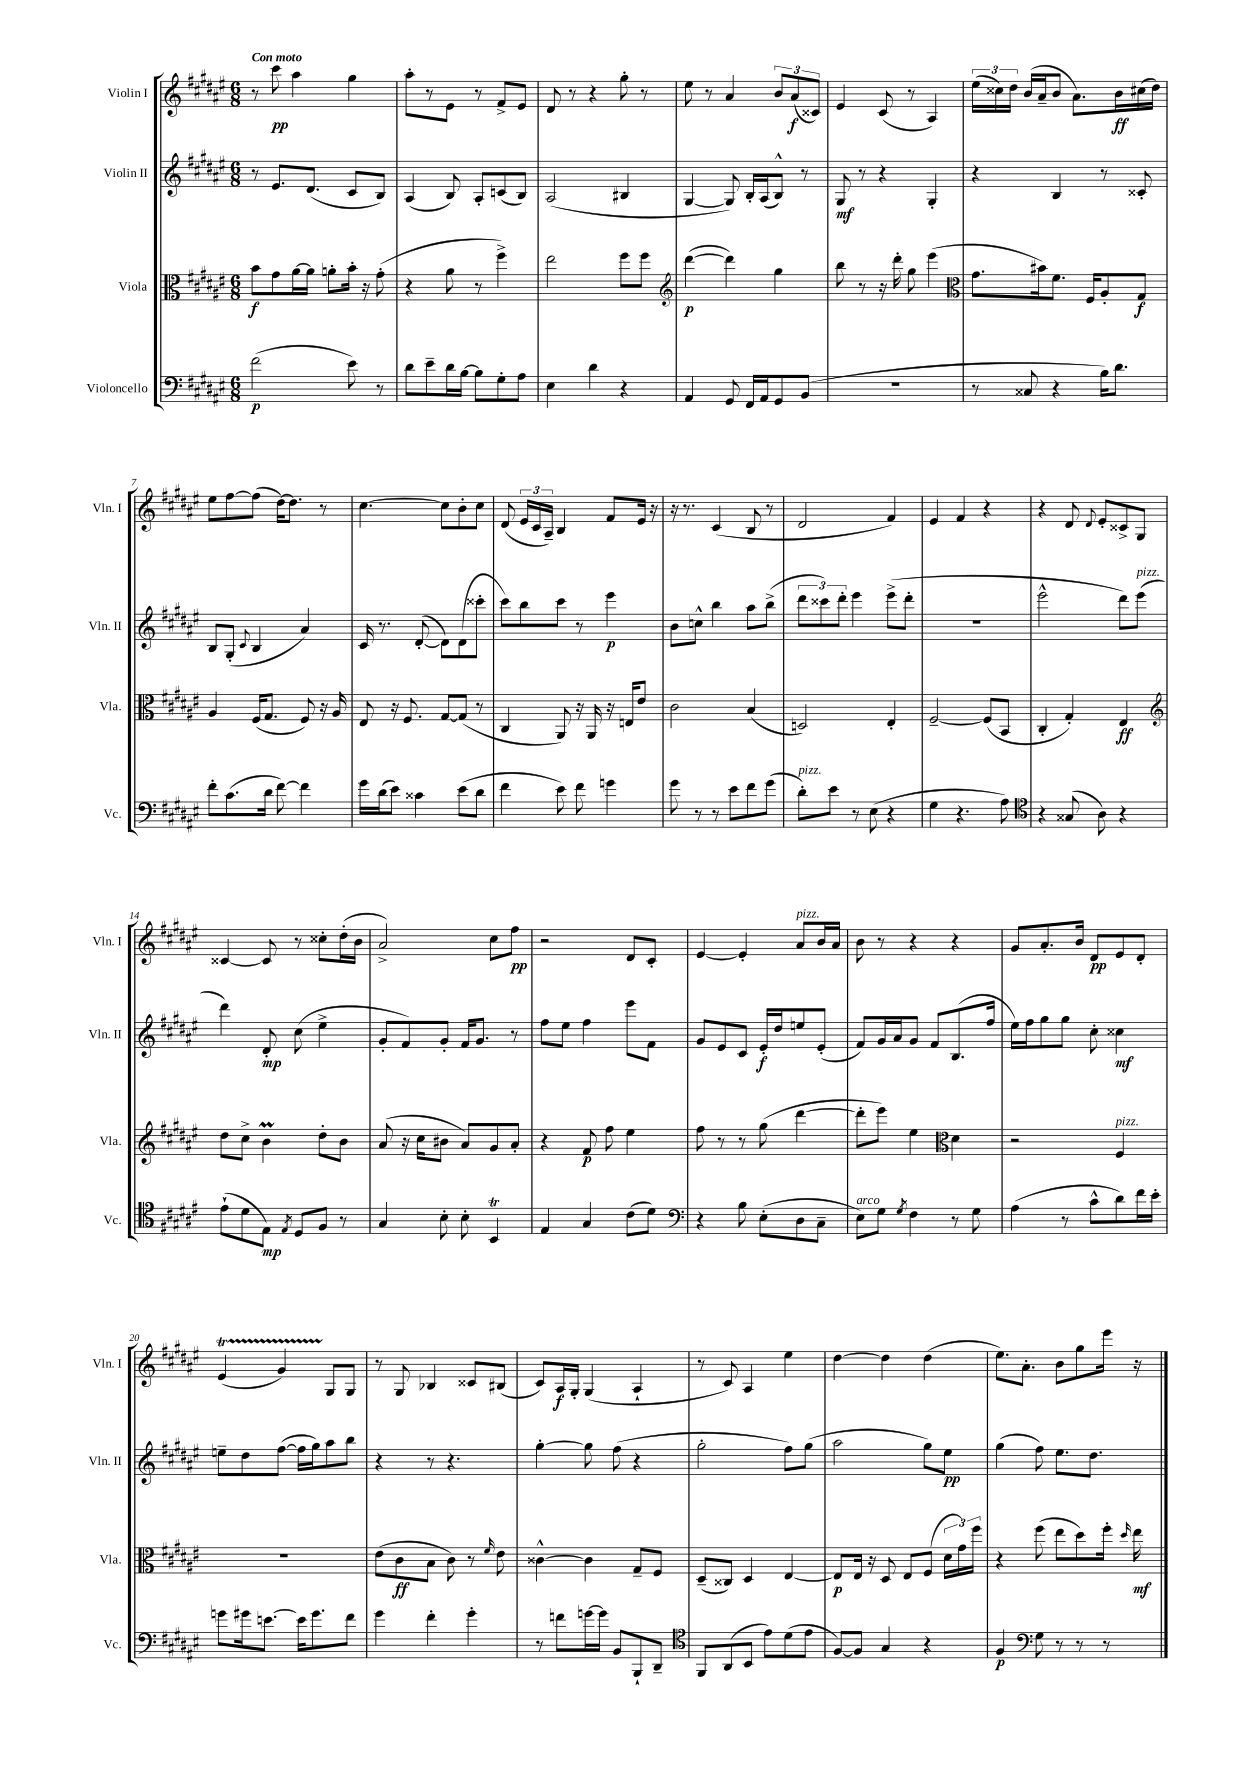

**kern	**dynam	**kern	**dynam	**kern	**dynam	**kern	**dynam
*part4	*part4	*part3	*part3	*part2	*part2	*part1	*part1
*staff4	*staff4	*staff3	*staff3	*staff2	*staff2	*staff1	*staff1
*I"Violoncello	*	*I"Viola	*	*I"Violin II	*	*I"Violin I	*
*I'Vc.	*	*I'Vla.	*	*I'Vln. II	*	*I'Vln. I	*
*clefF4	*	*clefC3	*	*clefG2	*	*clefG2	*
*k[f#c#g#d#a#e#]	*	*k[f#c#g#d#a#e#]	*	*k[f#c#g#d#a#e#]	*	*k[f#c#g#d#a#e#]	*
*M6/8	*	*M6/8	*	*M6/8	*	*M6/8	*
=1	=1	=1	=1	=1	=1	=1	=1
!	!	!	!	!	!	!LO:TX:a:B:t=Con moto	!
(2f#\	p	8b\L	f	8r	.	8r	.
.	.	8g#\	.	8.e#/L	.	8ccc#\	pp
.	.	[16a#\L	.	.	.	4aa#\	.
.	.	16a#\JJ]	.	(8.d#/J	.	.	.
.	.	8an'\L	.	.	.	.	.
8e#\)	.	16b'\Jk	.	8c#/L	.	4gg#\	.
.	.	16r	.	.	.	.	.
8r	.	(8g#'\	.	8B/J)	.	.	.
=2	=2	=2	=2	=2	=2	=2	=2
8d#\L	.	4r	.	(4A#/	.	8aa#'\L	.
8e#~\	.	.	.	.	.	8r	.
16d#\L	.	8a#\	.	8B/)	.	8e#\J	.
[16B\JJ	.	.	.	.	.	.	.
8B\L]	.	8r	.	8A#'/L	.	8r	.
8G#'\	.	4ff#^\)	.	(8cn/	.	8f#^/L	.
8A#\J	.	.	.	8B/J)	.	8e#/J	.
=3	=3	=3	=3	=3	=3	=3	=3
4E#\	.	2ee#\	.	(2A#/	.	8d#/	.
.	.	.	.	.	.	8r	.
4d#\	.	.	.	.	.	4r	.
4r	.	8ff#\L	.	4B#X/	.	8gg#'\	.
.	.	8ff#\J	.	.	.	8r	.
=4	=4	=4	=4	=4	=4	=4	=4
*	*	*clefG2	*	*	*	*	*
4AA#/	.	([4ddd#\	p	[4G#/	.	8ee#\	.
.	.	.	.	.	.	8r	.
8GG#/	.	4ddd#\])	.	8G#/])	.	4a#/	.
16FF#/LL	.	.	.	16B'/LL	.	.	.
16AA#/J	.	.	.	(16A#/J	.	.	.
8GG#/	.	4gg#\	.	8B^^/J)	.	12b/L	.
.	.	.	.	.	.	(12a#/	f
(8BB/J	.	.	.	8r	.	.	.
.	.	.	.	.	.	12c##X/J)	.
=5	=5	=5	=5	=5	=5	=5	=5
2.r	.	8bb\	.	8G#/	mf	4e#/	.
.	.	8r	.	8r	.	.	.
.	.	16r	.	4r	.	(8c#/	.
.	.	16ddd#'\	.	.	.	.	.
.	.	8gg#\	.	.	.	8r	.
.	.	(4eee#\	.	4G#'/	.	4A#/)	.
=6	=6	=6	=6	=6	=6	=6	=6
*	*	*clefC3	*	*	*	*	*
8r	.	8.g#\L	.	4r	.	(24ee#\LL	.
.	.	.	.	.	.	24cc##X\)	.
.	.	.	.	.	.	24dd#\JJ	.
8C##X/	.	.	.	.	.	(16b/LL	.
.	.	16b#X\k)	.	.	.	16a#~/J	.
4r	.	8.f#\J	.	4B/	.	8b/J	.
.	.	.	.	.	.	8.a#\L)	.
.	.	16F#/KL	.	.	.	.	.
16B\KL)	.	8A#'/	.	8r	.	.	.
8.d#\J	.	.	.	.	.	16b\L	ff
.	.	8G#/J	f	8c##X'/	.	(16cc#X\	.
.	.	.	.	.	.	16dd#\JJ)	.
!!LO:LB:g=z
=7	=7	=7	=7	=7	=7	=7	=7
8f#'\L	.	4A#/	.	8B/L	.	8ee#\L	.
(8.c#\	.	.	.	(8G#'/J	.	[8ff#\	.
.	.	.	.	8qqc#/	.	.	.
.	.	(16F#/KL	.	4B/	.	(8ff#\J]	.
16d#\Jk	.	8.G#/J	.	.	.	.	.
[8f#\)	.	.	.	.	.	[16dd#\KL)	.
.	.	.	.	.	.	8.dd#\J]	.
4f#\]	.	8F#/)	.	4a#/)	.	.	.
.	.	16r	.	.	.	8r	.
.	.	16A#/	.	.	.	.	.
=8	=8	=8	=8	=8	=8	=8	=8
16g#\LL	.	8E#/	.	16c#/	.	[4.cc#\	.
(16d#\J	.	.	.	8.r	.	.	.
8e#\J)	.	16r	.	.	.	.	.
.	.	8.F#/	.	.	.	.	.
4c##X\	.	.	.	([8d#'/	.	.	.
.	.	[8G#/L	.	8d#\L])	.	8cc#\L]	.
(8e#\L	.	(8G#/J]	.	(8d#\	.	8b'\	.
8d#\J	.	8r	.	8ccc##X'\J	.	8cc#\J	.
=9	=9	=9	=9	=9	=9	=9	=9
4f#\	.	4C#/	.	8ccc#\L)	.	(8d#/	.
.	.	.	.	8bb\	.	24e#/LL	.
.	.	.	.	.	.	24c#/	.
.	.	.	.	.	.	24A#~/JJ)	.
8e#\)	.	8AA#/)	.	8ccc#\J	.	4B/	.
8f#\	.	16r	.	8r	.	.	.
.	.	16AA#/	.	.	.	.	.
4gn\	.	16r	.	4eee#\	p	8f#/L	.
.	.	16En/KL	.	.	.	.	.
.	.	8e#/J	.	.	.	16e#/Jk	.
.	.	.	.	.	.	16r	.
=10	=10	=10	=10	=10	=10	=10	=10
8g#\	.	2c#\	.	8b\L	.	16r	.
.	.	.	.	.	.	8.r	.
8r	.	.	.	8ccn^^\J	.	.	.
8r	.	.	.	4bb\	.	(4c#/	.
8e#\L	.	.	.	.	.	.	.
8f#\	.	(4B/	.	8aa#\L	.	8B/	.
(8g#\J	.	.	.	(8bb^\J	.	8r	.
=11	=11	=11	=11	=11	=11	=11	=11
!LO:TX:a:i:t=pizz.	!	!	!	!	!	!	!
8d#'\L)	.	2Dn/)	.	12ddd#\L	.	2d#/	.
.	.	.	.	12ccc##X\)	.	.	.
8e#\J	.	.	.	.	.	.	.
.	.	.	.	12ddd#'\J	.	.	.
8r	.	.	.	4eee#\	.	.	.
(8E#\	.	.	.	.	.	.	.
4r	.	4E#'/	.	(8eee#^\L	.	4f#/)	.
.	.	.	.	8ddd#'\J	.	.	.
=12	=12	=12	=12	=12	=12	=12	=12
4G#\	.	[2F#~/	.	2.r	.	4e#/	.
4.r	.	.	.	.	.	4f#/	.
.	.	(8F#/L]	.	.	.	4r	.
8A#\)	.	8BB/J	.	.	.	.	.
=13	=13	=13	=13	=13	=13	=13	=13
*clefC4	*	*	*	*	*	*	*
4r	.	4C#'/	.	2eee#^^\	.	4r	.
(8G##X/	.	4G#'/)	.	.	.	8d#/	.
.	.	.	.	.	.	8qqd#/	.
8A#\)	.	.	.	.	.	8e#'/L	.
4r	.	4E#/	ff	8ddd#\L)	.	8c##X^/	.
!	!	!	!	!LO:TX:a:i:t=pizz.	!	!	!
.	.	.	.	(8eee#\J	.	8G#/J	.
!!LO:LB:g=z
=14	=14	=14	=14	=14	=14	=14	=14
*	*	*clefG2	*	*	*	*	*
(8e#`\L	.	8dd#\L	.	4ddd#\)	.	[4c##X/	.
8d#\	.	8cc#^\J	.	.	.	.	.
8E#\J)	mp	4bM\	.	8d#'/	mp	8c##/]	.
8qE#/	.	.	.	.	.	.	.
8D#/L	.	.	.	(8cc#\	.	8r	.
8F#/J	.	8dd#'\L	.	4ee#^\	.	8cc##X'\L	.
8r	.	8b\J	.	.	.	(16dd#'\L	.
.	.	.	.	.	.	16b\JJ	.
=15	=15	=15	=15	=15	=15	=15	=15
4G#/	.	(8a#/	.	8g#'/L	.	2a#^/)	.
.	.	16r	.	8f#/)	.	.	.
.	.	16cc#\KL	.	.	.	.	.
8B'\	.	8b#X\J	.	8g#'/J	.	.	.
8B'\	.	8a#/L)	.	16f#/KL	.	.	.
.	.	.	.	8.g#/J	.	.	.
4BBT/	.	8g#/	.	.	.	8cc#\L	.
.	.	8a#'/J	.	8r	.	8ff#\J	pp
=16	=16	=16	=16	=16	=16	=16	=16
4E#/	.	4r	.	8ff#\L	.	2r	.
.	.	.	.	8ee#\J	.	.	.
4G#/	.	8f#/	p	4ff#\	.	.	.
.	.	8ff#\	.	.	.	.	.
(8c#\L	.	4ee#\	.	8eee#\L	.	8d#/L	.
8d#\J)	.	.	.	8f#\J	.	8c#'/J	.
=17	=17	=17	=17	=17	=17	=17	=17
*clefF4	*	*	*	*	*	*	*
4r	.	8ff#\	.	8g#/L	.	[4e#/	.
.	.	8r	.	8e#/	.	.	.
8B\	.	8r	.	8c#/J	.	4e#'/]	.
(8E#'\L	.	(8gg#\	.	16e#'/LL	f	.	.
.	.	.	.	16dd#/J	.	.	.
!	!	!	!	!	!	!LO:TX:a:i:t=pizz.	!
8D#\	.	[4ddd#\	.	8een/	.	8a#/L	.
8C#~\J	.	.	.	(8e#'/J	.	16b/L	.
.	.	.	.	.	.	16a#/JJ	.
=18	=18	=18	=18	=18	=18	=18	=18
!LO:TX:a:i:t=arco	!	!	!	!	!	!	!
8E#\L)	.	8ddd#'\L]	.	8f#/L)	.	8b\	.
8G#\J	.	8eee#\J)	.	16g#/L	.	8r	.
.	.	.	.	16a#/J	.	.	.
8qG#/	.	.	.	.	.	.	.
4F#\	.	4ee#\	.	8g#/J	.	4r	.
.	.	.	.	8f#/L	.	.	.
*	*	*clefC3	*	*	*	*	*
8r	.	4d#\	.	(8.B/	.	4r	.
8G#\	.	.	.	.	.	.	.
.	.	.	.	16ff#/Jk	.	.	.
=19	=19	=19	=19	=19	=19	=19	=19
(4A#\	.	2r	.	16ee#\LL)	.	8g#/L	.
.	.	.	.	16ff#\J	.	.	.
.	.	.	.	8gg#\	.	8.a#'/	.
8r	.	.	.	8gg#\J	.	.	.
.	.	.	.	.	.	16b/Jk	.
8c#^^\L	.	.	.	8cc#'\	.	8d#/L	pp
!	!	!LO:TX:a:i:t=pizz.	!	!	!	!	!
8d#\)	.	4F#/	.	4cc##X\	mf	8e#/	.
16f#\L	.	.	.	.	.	8d#'/J	.
16e#'\JJ	.	.	.	.	.	.	.
!!LO:LB:g=z
=20	=20	=20	=20	=20	=20	=20	=20
8gn\L	.	2.r	.	8een~\L	.	(4e#t/	.
16g#X\k	.	.	.	8dd#\	.	.	.
[8.en\J	.	.	.	.	.	.	.
.	.	.	.	([8ff#\J	.	4g#TTT/)	.
16e\KL]	.	.	.	16ff#\LL]	.	.	.
8.g#\	.	.	.	16gg#\J)	.	.	.
.	.	.	.	8aa#\	.	8G#/L	.
8f#\J	.	.	.	8bb\J	.	8G#/J	.
=21	=21	=21	=21	=21	=21	=21	=21
4g#\	.	(8e#\L	.	4r	.	8r	.
.	.	8c#\	ff	.	.	8G#/	.
4f#'\	.	8B\J	.	8r	.	4B-X/	.
.	.	8c#\)	.	4.r	.	.	.
4g#'\	.	8r	.	.	.	8c##X/L	.
.	.	16qqf#/	.	.	.	.	.
.	.	8e#\	.	.	.	(8B#X/J	.
=22	=22	=22	=22	=22	=22	=22	=22
8r	.	[4c##X^^\	.	[4gg#'\	.	8c#/L)	.
8fn\L	.	.	.	.	.	16A#/L	f
.	.	.	.	.	.	16G#'/JJ	.
[16gn\L	.	4c##\]	.	8gg#\]	.	(4G#/	.
16g\JJ]	.	.	.	.	.	.	.
8BB/L	.	.	.	(8ff#\	.	.	.
8BBB`/	.	8G#~/L	.	4r	.	4A#`/	.
8DD#~/J	.	8F#/J	.	.	.	.	.
=23	=23	=23	=23	=23	=23	=23	=23
*clefC4	*	*	*	*	*	*	*
8FF#/L	.	(8D#~/L	.	2gg#'\	.	8r	.
(8AA#/	.	8C##X/J)	.	.	.	8c#/)	.
8BB/J	.	4D#/	.	.	.	4A#/	.
8e#\L)	.	.	.	.	.	.	.
(8d#\	.	[4E#/	.	8ff#\L)	.	4ee#\	.
8e#\J	.	.	.	(8gg#\J	.	.	.
=24	=24	=24	=24	=24	=24	=24	=24
[8F#/L)	.	8E#/L]	p	2aa#\	.	[4dd#\	.
8F#/J]	.	16E#/Jk	.	.	.	.	.
.	.	16r	.	.	.	.	.
4G#/	.	8D#/	.	.	.	4dd#\]	.
.	.	8E#/L	.	.	.	.	.
4r	.	(8F#/J	.	8gg#\L)	.	(4dd#\	.
.	.	24d#\LL	.	8ee#\J	pp	.	.
.	.	24g#\)	.	.	.	.	.
.	.	24ff#\JJ	.	.	.	.	.
=25	=25	=25	=25	=25	=25	=25	=25
4F#/	p	4r	.	(4gg#\	.	8.ee#\L)	.
.	.	.	.	.	.	8.a#'\J	.
*clefF4	*	*	*	*	*	*	*
8G#\	.	(8ff#\	.	8ff#\)	.	.	.
8r	.	8ee#\L	.	8.ee#\L	.	8b\L	.
8r	.	8dd#\)	.	.	.	8gg#\	.
.	.	.	.	8.dd#\J	.	.	.
8r	.	16ff#'\Jk	.	.	.	16eee#\Jk	.
.	.	16qqdd#/	.	.	.	.	.
.	.	16ee#\	mf	.	.	16r	.
==	==	==	==	==	==	==	==
*-	*-	*-	*-	*-	*-	*-	*-
